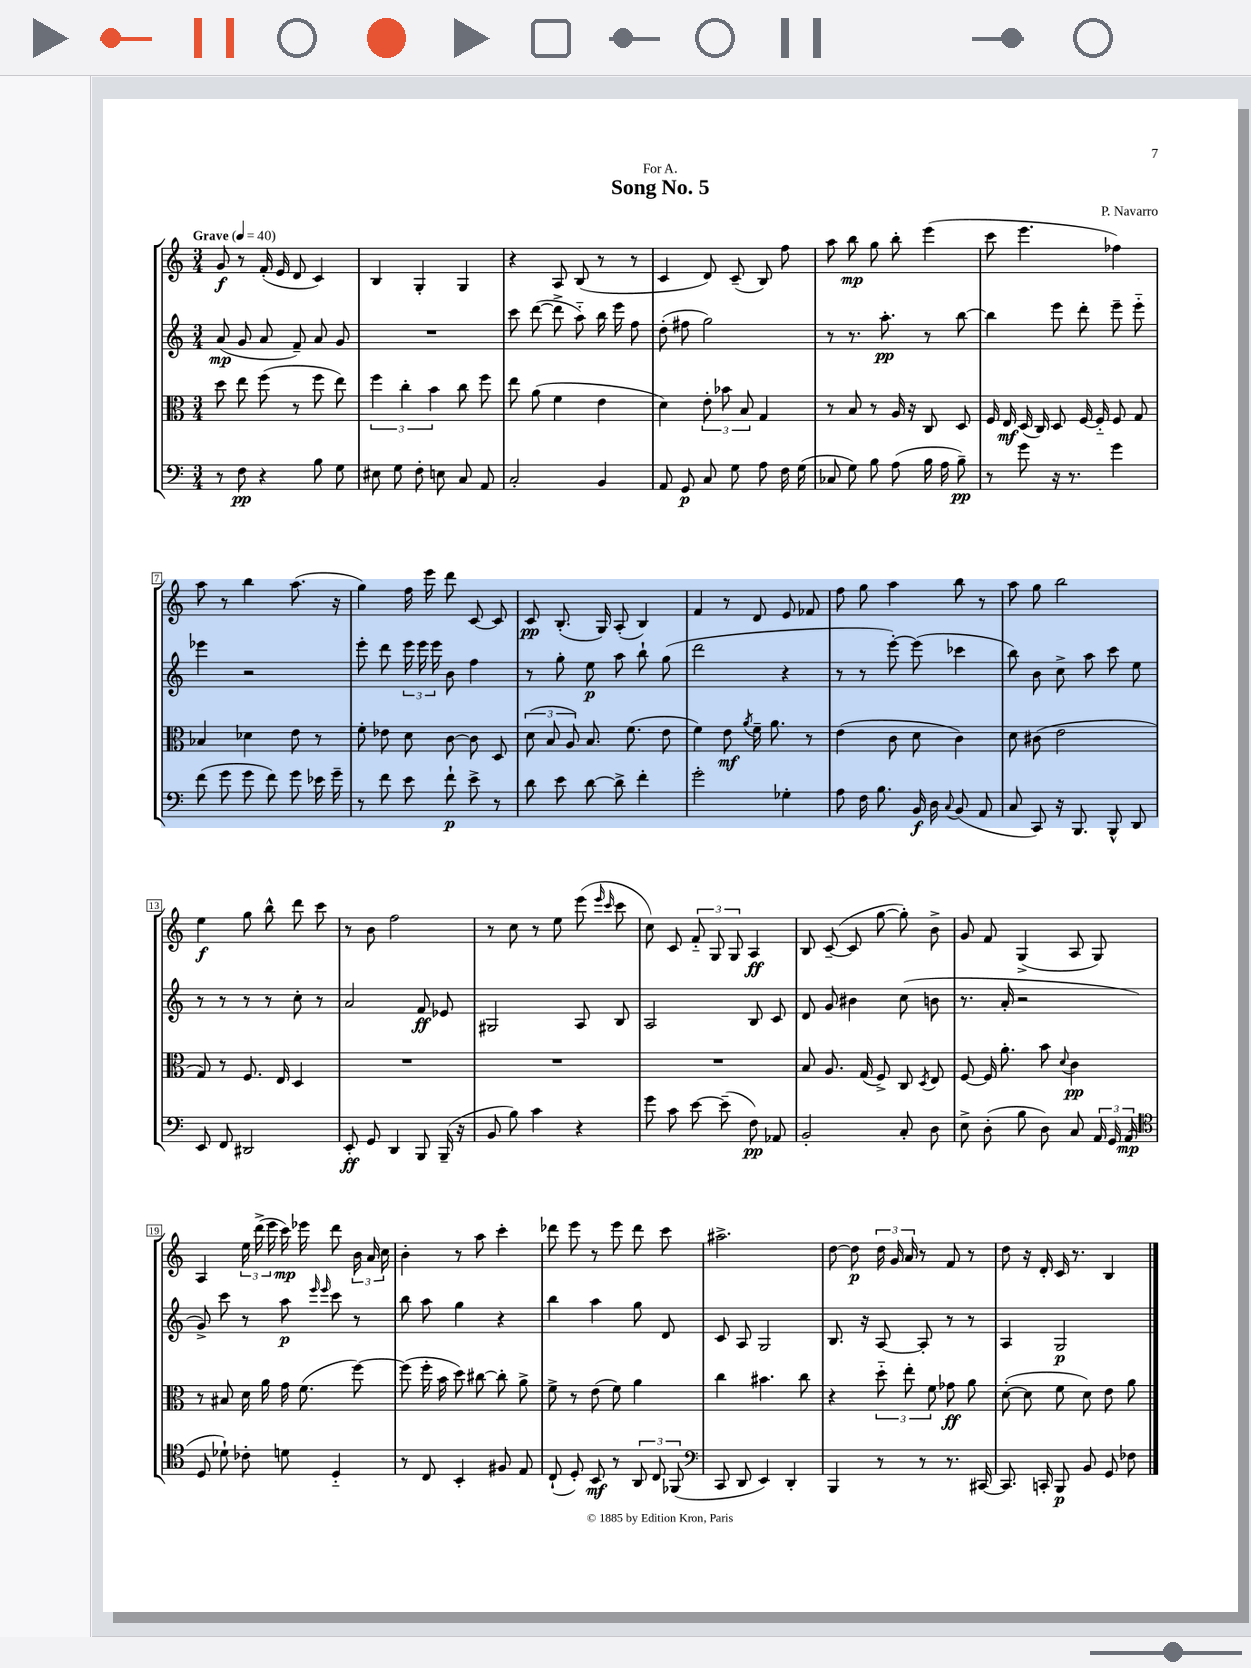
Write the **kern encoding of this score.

**kern	**kern	**kern	**kern
*staff4	*staff3	*staff2	*staff1
*clefF4	*clefC3	*clefG2	*clefG2
*k[]	*k[]	*k[]	*k[]
*M3/4	*M3/4	*M3/4	*M3/4
*MM40	*MM40	*MM40	*MM40
8r	8dd\	(8a/	8g/
8F\	8ee\	8g/	8r
4r	(8ff\	8a/	(16f'/
.	.	.	16e/
.	8r	8f~/)	8d/
8B\	8ff\	8a/	4c/)
8G\	8ee\)	8g/	.
=	=	=	=
8E#\	6ff\	2.r	4B/
8G\	.	.	.
.	6cc'\	.	.
8F'\	.	.	4G'/
.	6b\	.	.
8E\	.	.	.
8C/	8cc\	.	4G/
8AA/	8ff\	.	.
=	=	=	=
2C'/	8ee\	8ccc\	4r
.	(8a\	([8ddd\	.
.	4f\	8ddd^\]	8A/
.	.	8aa'~\)	(8B/
4BB/	4e\	16bb\	8r
.	.	16eee\	.
.	.	8ff\	8r
=	=	=	=
8AA/	4d\)	(8dd'\	4c/
8GG/	.	8ff#\	.
8C/	12e'\	2gg\)	8d/)
.	12b-\	.	.
8G\	.	.	(8c~/
.	12B/	.	.
8A\	4G/	.	8B/)
16F\	.	.	8ff\
(16G\	.	.	.
=	=	=	=
8C-/	8r	8r	8aa\
8G\)	8B/	8.r	8bb\
8B\	8r	.	8gg\
.	.	8.aa'\	.
(8A\	16A/	.	8bb'\
.	16r	.	.
16B\	8C/	8r	(4eee\
16A\	.	.	.
8B~\)	8D/	[8bb\	.
=	=	=	=
8r	16F/	4bb\]	8ccc\
.	16E/	.	.
8g\	(16D/	.	4.eee\
.	16C/)	.	.
16r	8D/	8eee\	.
8.r	.	.	.
.	[16F/	8ddd'\	.
.	16F'~/]	.	.
4g\	8F/	8eee~\	4ff-\)
.	8G/	8eee'~\	.
=	=	=	=
(8f\	4B-/	4eee-\	8aa\
8g\	.	.	8r
8g\	4d-\	2r	4bb\
8f\)	.	.	.
8g\	8e\	.	(8.aa\
16e-\	8r	.	.
16g~\	.	.	16r
=	=	=	=
8r	8f'\	8eee'\	4gg\)
8f\	8e-\	8ddd\	.
8e\	8d\	24eee\	16ff\
.	.	24eee\	.
.	.	.	16eee\
.	.	24eee\	.
8f`\	[8c\	8b\	8ddd\
8e^\	8c\]	4ff\	[8c/
8r	8D/	.	8c/]
=	=	=	=
8d\	(12d\	8r	8c/
.	12B/	.	.
8e\	.	8gg'\	(8.B'/
.	12A/)	.	.
[8d\	8.B/	8ee\	.
.	.	.	16G/)
8d^\]	.	8aa\	(8A'/
.	(8.f\	.	.
4f'\	.	8bb`\	4B/)
.	8e\	(8gg\	.
=	=	=	=
2g'\	4f\)	2ddd\	4f/
.	8e\	.	8r
.	8qa/	.	.
.	16f~\	.	8d/
.	8.a\	.	.
4G-'\	.	4r	8e/
.	8r	.	8f-/
=	=	=	=
8A\	(4e\	8r	8ff\
16F\	.	8r	8gg\
8.B\	.	.	.
.	8c\	[8eee'\)	4aa\
16BB/	8d\	(8eee\]	.
16D\	.	.	.
8qqC/	.	.	.
(8BB/	4c\)	4ccc-\	8bb\
8AA/	.	.	8r
=	=	=	=
8C/	8d\	8bb\)	8aa\
8CC/)	(8c#\	8b\	8gg\
16r	2e\	8cc^\	2bb\
8.BBB/	.	.	.
.	.	8aa\	.
8BBB^^/	.	8ccc\	.
8DD/	.	8ee\	.
=	=	=	=
8EE/	8G/)	8r	4ee\
8FF/	8r	8r	.
2DD#/	8.F/	8r	8gg\
.	.	8r	8bb^^\
.	16E/	.	.
.	4D/	8cc'\	8ddd\
.	.	8r	8ccc\
=	=	=	=
8EE'/	2.r	2a/	8r
8GG/	.	.	8b\
4DD/	.	.	2ff\
8BBB/	.	8f/	.
(16BBB~/	.	8e-/	.
16r	.	.	.
=	=	=	=
8BB/	2.r	2G#/	8r
8B\)	.	.	8cc\
4c\	.	.	8r
.	.	.	8ee\
4r	.	8A/	(8eee\
.	.	.	16qqeee/
.	.	.	16qqccc/
.	.	8B/	8ccc\
=	=	=	=
8g\	2.r	2A/	8cc\)
8c\	.	.	8c/
[8e\	.	.	12f'~/
.	.	.	12G/
(8e~\]	.	.	.
.	.	.	12G/
8F\)	.	8B/	4A/
8AA-/	.	8c/	.
=	=	=	=
2BB'/	8B/	8d/	8B/
.	8.A/	8g/	([8c~/
.	.	4b#\	8c/]
.	(16G/	.	.
.	8F^/)	.	[8gg\
8C'/	8C/	(8cc\	8gg'\])
.	8qD/	.	.
8D\	8E/	8b\	8b^\
=	=	=	=
8E^\	[8F/	8.r	8g/
(8D'\	16F/]	.	8f/
.	8.a'\	16a'/	.
8B\	.	2r	(4G^/
8D\)	8b\	.	.
.	8qqd/	.	.
8C/	4c\	.	8A/
24AA/	.	.	8G/)
24GG/	.	.	.
(24AA/	.	.	.
=	=	=	=
*clefC4	*	*	*
8D/	8r	8g^/)	4A/
8d-`\)	8B#/	8ccc\	.
8c-'\	16d\	8r	24ee\
.	.	.	(24ddd^\
.	16a\	.	.
.	.	.	24eee\
8d\	16g\	8aa\	16ccc\)
.	(8.f\	.	16eee-\
.	.	16qqeee/	.
.	.	16qqeee/	.
4D'~/	.	8ccc\	8ddd\
.	[8ff\)	8r	24b\
.	.	.	24a/
.	.	.	24cc\
=	=	=	=
8r	(8ff\]	8bb\	4b'\
8C/	16ff'\	8aa\	.
.	16b\	.	.
4BB'/	8dd\)	4gg\	8r
.	[8cc#\	.	8aa\
8F#/	8cc#'\]	4r	4ccc'\
8E/	8a^\	.	.
=	=	=	=
(8C`/	8f^\	4bb\	8ddd-\
8D'/)	8r	.	8eee\
8BB/	(8e\	4aa\	8r
8r	8f\)	.	8eee\
12AA/	4a\	8gg\	8ddd-\
12C/	.	.	.
.	.	8d/	8ccc\
(12FF-/	.	.	.
=	=	=	=
*clefF4	*	*	*
8CC/	4cc\	8c/	2.aa#^\
8DD/	.	8A/	.
4EE/)	4.b#\	2G/	.
4DD'/	.	.	.
.	8cc\	.	.
=	=	=	=
4BBB/	4r	8.B/	[8dd\
.	.	.	8dd\]
.	.	16r	.
8r	12dd'~\	[8A/	24dd\
.	.	.	24g/
.	12ee'\	.	24a/
8r	.	8A'/]	8r
.	12f\	.	.
8.r	8g-\	8r	8f/
.	8a\	8r	8r
[16CC#/	.	.	.
=	=	=	=
8.CC#/]	([8d'\	4A/	8dd\
.	8d\]	.	16r
16CC'/	.	.	16d'/
8BBB/	8f\	2G/	16c/
.	.	.	8.r
8BB/	8d\)	.	.
8GG/	8e\	.	4B/
8F-\	8a\	.	.
==	==	==	==
*-	*-	*-	*-
